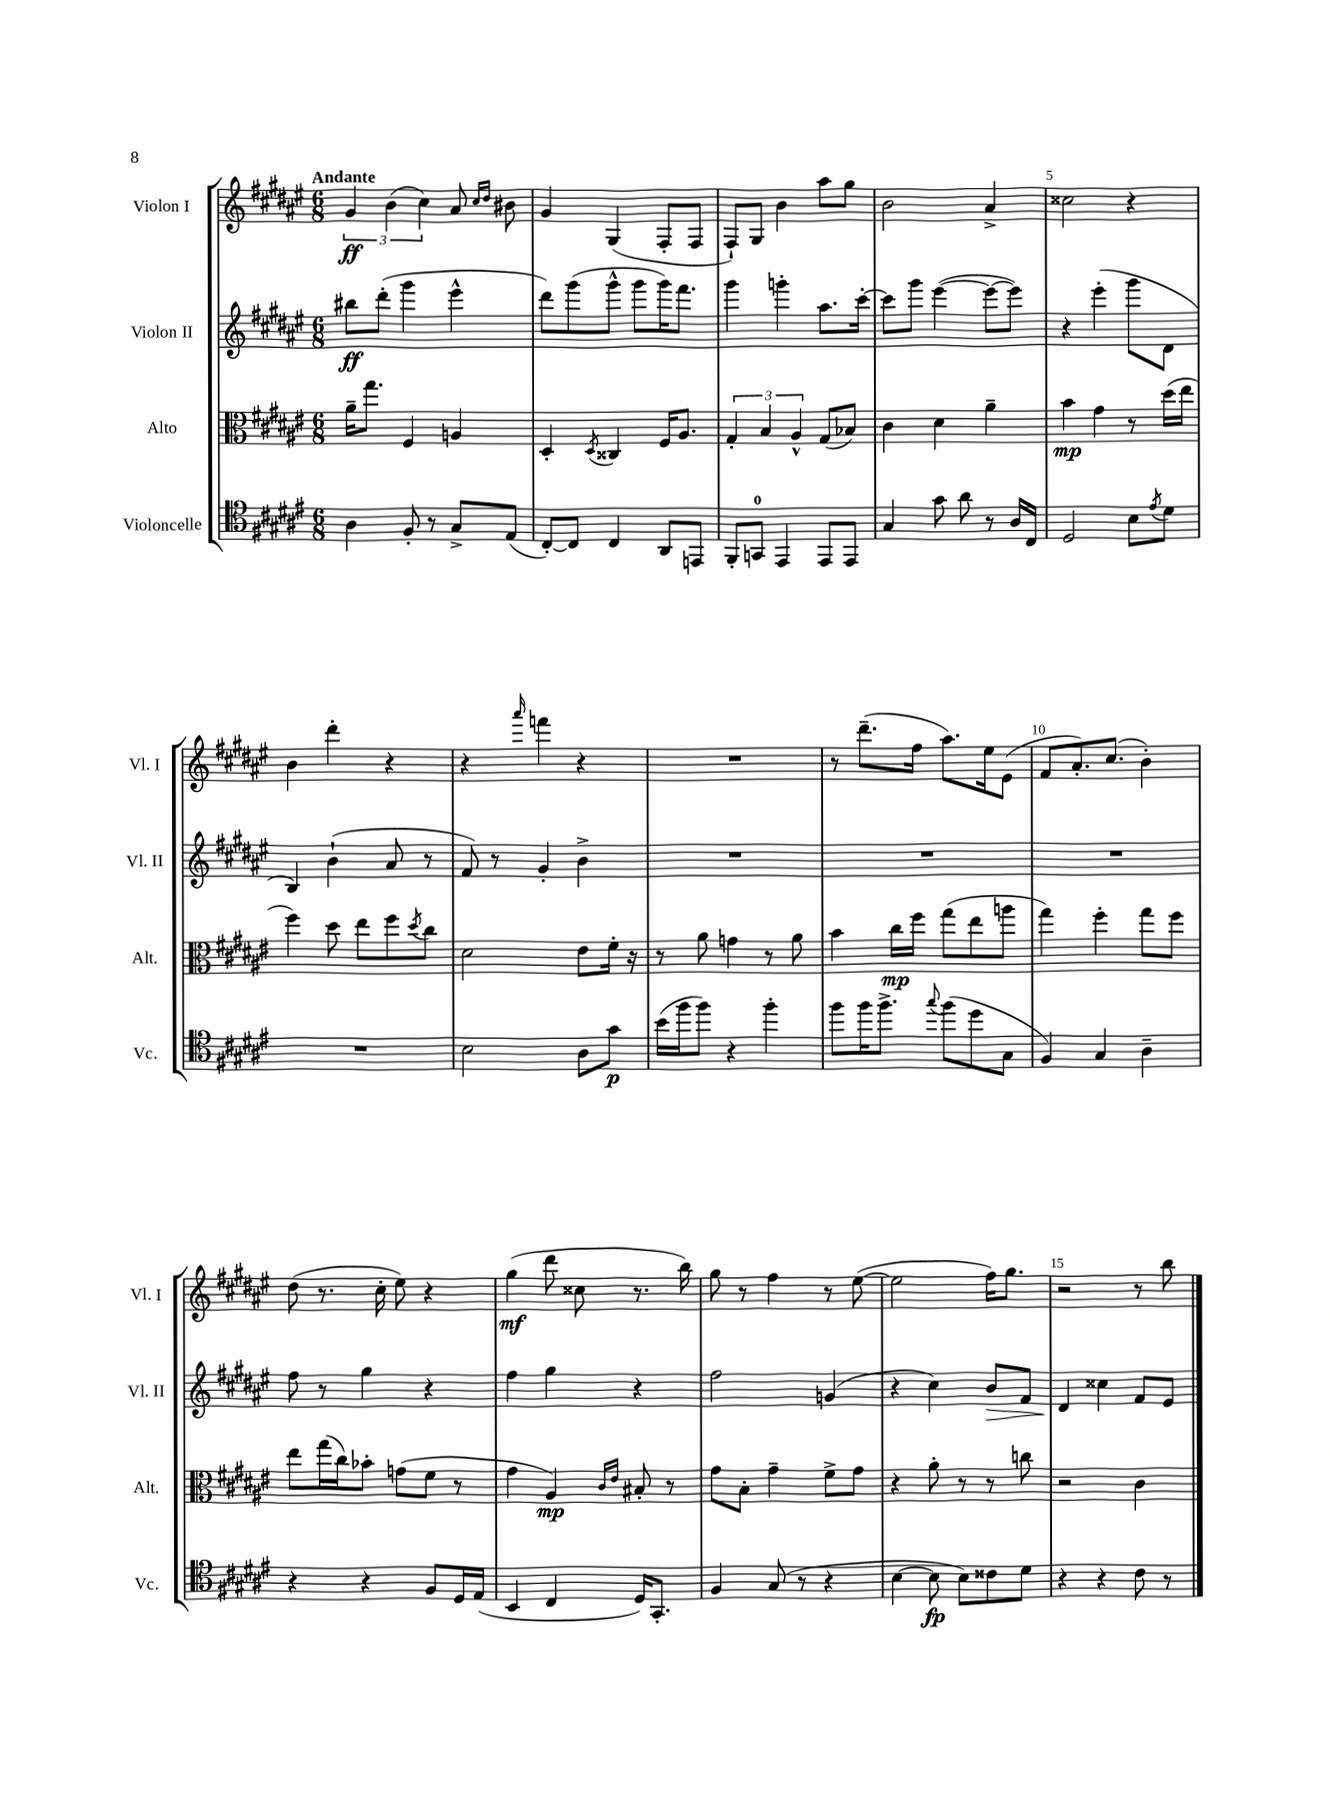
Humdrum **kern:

**kern	**kern	**kern	**kern
*staff4	*staff3	*staff2	*staff1
*clefC4	*clefC3	*clefG2	*clefG2
*k[f#c#g#d#a#e#]	*k[f#c#g#d#a#e#]	*k[f#c#g#d#a#e#]	*k[f#c#g#d#a#e#]
*M6/8	*M6/8	*M6/8	*M6/8
4A#\	16a#~\LK	8bb#\L	6g#/
.	8.gg#\J	.	.
.	.	(8ddd#'\J	.
.	.	.	(6b\
8F#'/	4F#/	4ggg#\	.
.	.	.	6cc#\)
8r	.	.	.
8G#^/L	4A/	4eee#^^\	8a#/
.	.	.	16qqcc#/LL
.	.	.	16qqdd#/JJ
(8E#/J	.	.	8b#\
=	=	=	=
[8C#'/L)	4D#'/	8ddd#\L)	4g#/
8C#/]J	.	(8ggg#\	.
.	8qD#/	.	.
4C#/	4C##/	8ggg#^^\J	(4G#/
.	.	8ggg#\L	.
8AA#/L	16F#/LK	16ggg#\K)	8F#'/L
.	8.A#/J	8.fff#\J	.
8EE/J	.	.	8F#/J
=	=	=	=
8FF#'/L	6G#'/	4ggg#\	8F#`/L)
8GG/J	.	.	8G#/J
.	6B/	.	.
4EE#/	.	4ggg'\	4b\
.	6A#^^/	.	.
8EE#/L	(8G#/L	8.aa#\L	8aa#\L
8EE#/J	8B-/J)	.	8gg#\J
.	.	[16ccc#'\Jk	.
=	=	=	=
4G#/	4c#\	8ccc#\]L	2b\
.	.	8ggg#\J	.
8g#\	4d#\	([4eee#\	.
8a#\	.	.	.
8r	4a#~\	8eee#\_L	4a#^/
16A#/LL	.	8eee#\]J)	.
16C#/JJ	.	.	.
=	=	=	=
2D#/	4b\	4r	2cc##\
.	4g#\	(4eee#'\	.
8B\L	8r	8ggg#\L	4r
8qe#/	.	.	.
8d#\J	(16dd#\LL	8d#\J	.
.	16ee#\JJ	.	.
=	=	=	=
2.r	4ff#\)	4B/)	4b\
.	8dd#\	(4b`\	4ddd#'\
.	8ee#\L	.	.
.	8ff#\	8a#/	4r
.	8qdd#/	.	.
.	8cc#\J	8r	.
=	=	=	=
2B\	2d#\	8f#/)	4r
.	.	8r	.
.	.	.	16qqaaa#/
.	.	4g#'/	4fff\
8A#\L	8e#\L	4b^\	4r
8g#\J	16f#'\Jk	.	.
.	16r	.	.
=	=	=	=
(16b\LL	8r	2.r	2.r
16ff#\J	.	.	.
8ff#\J)	8a#\	.	.
4r	4g\	.	.
4ff#'\	8r	.	.
.	8a#\	.	.
=	=	=	=
8ff#\L	4b\	2.r	8r
16ff#\K	.	.	(8.ddd#~\L
8.ff#^\J	.	.	.
.	16cc#\LL	.	.
.	16ff#\JJ	.	16ff#\Jk
8qqgg#/	.	.	.
(8ff#\L	(8gg#\L	.	8.aa#\L)
8dd#\	8ee#\	.	.
.	.	.	16ee#\k
8G#\J	8aa\J	.	(8e#\J
=	=	=	=
4F#/)	4gg#\)	2.r	8f#/L
.	.	.	8.a#'/)
4G#/	4ff#'\	.	.
.	.	.	(8.cc#/J
4A#~\	8gg#\L	.	4b'\)
.	8ff#\J	.	.
=	=	=	=
4r	8ee#\L	8ff#\	(8dd#\
.	(16gg#\L	8r	8.r
.	16cc#\J)	.	.
4r	8b-'\J	4gg#\	.
.	.	.	16cc#'\
.	(8g\L	.	8ee#\)
8F#/L	8f#\J	4r	4r
16D#/L	8r	.	.
(16E#/JJ	.	.	.
=	=	=	=
4BB/	4g#\	4ff#\	(4gg#\
4C#/	4A#/)	4gg#\	8ddd#\
.	.	.	8cc##\
.	16qqc#/LL	.	.
.	16qqe#/JJ	.	.
16D#/LK)	8B#'/	4r	8.r
8.GG#'/J	.	.	.
.	8r	.	.
.	.	.	16bb\)
=	=	=	=
4F#/	8g#\L	2ff#\	8gg#\
.	8B'\J	.	8r
(8G#/	4g#~\	.	4ff#\
8r	.	.	.
4r	8f#^\L	(4g/	8r
.	8g#\J	.	([8ee#\
=	=	=	=
[4B\	4r	4r	2ee#\]
8B\]	8a#'\	4cc#\)	.
8B\L)	8r	.	.
8c##\	8r	8b/L	16ff#\LK)
.	.	.	8.gg#\J
8d#\J	8cc\	8f#/J	.
=	=	=	=
4r	2r	4d#/	2r
4r	.	4cc##\	.
8c#\	4c#\	8f#/L	8r
8r	.	8e#/J	8bb\
==	==	==	==
*-	*-	*-	*-
